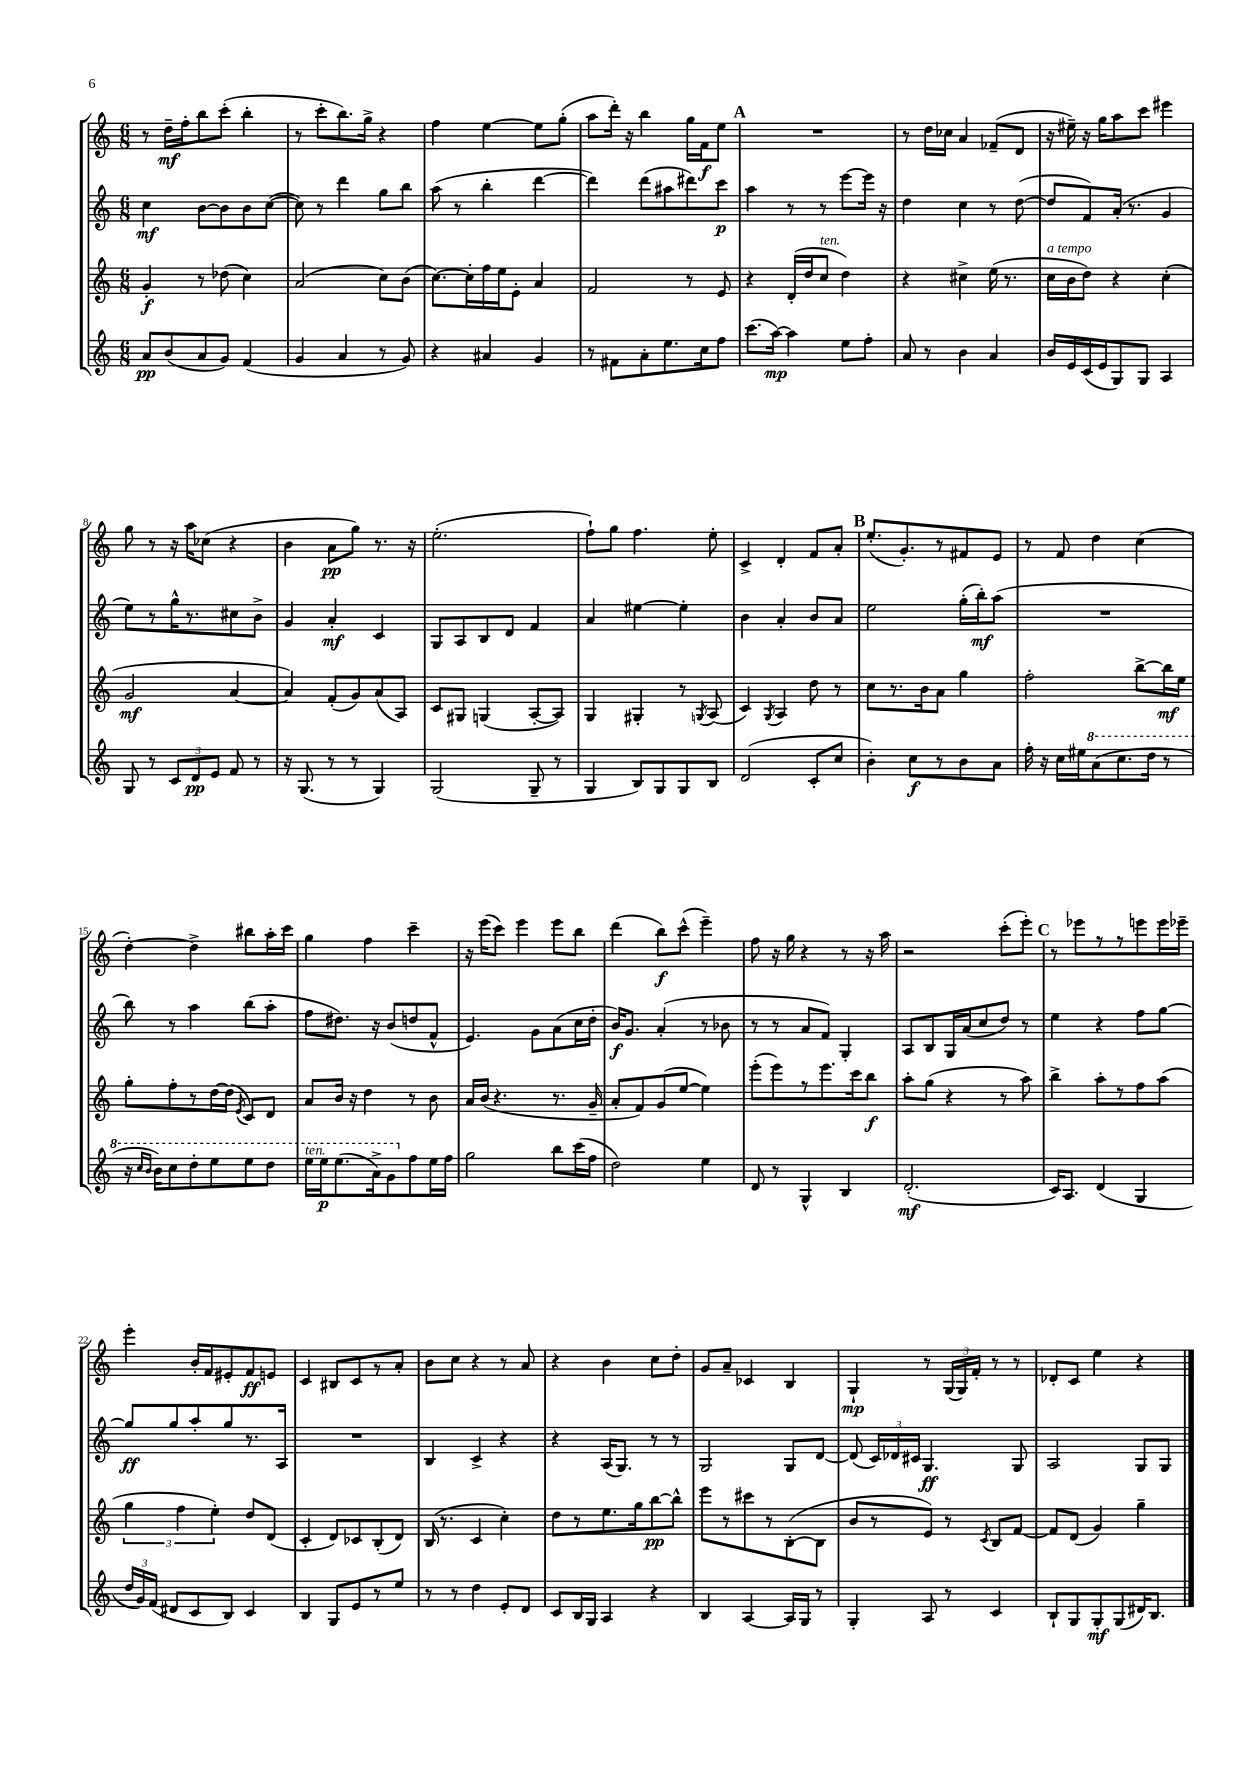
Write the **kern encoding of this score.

**kern	**dynam	**kern	**dynam	**kern	**dynam	**kern	**dynam
*part4	*part4	*part3	*part3	*part2	*part2	*part1	*part1
*staff4	*staff4	*staff3	*staff3	*staff2	*staff2	*staff1	*staff1
*clefG2	*	*clefG2	*	*clefG2	*	*clefG2	*
*k[]	*	*k[]	*	*k[]	*	*k[]	*
*M6/8	*	*M6/8	*	*M6/8	*	*M6/8	*
=1	=1	=1	=1	=1	=1	=1	=1
8a/L	pp	4g'/	f	4cc\	mf	8r	.
(8b/	.	.	.	.	.	16dd~\LL	mf
.	.	.	.	.	.	16ff'\J	.
8a/	.	8r	.	[8b\L	.	8bb\	.
8g/J)	.	(8dd-X\	.	8b\]	.	(8ccc'\J	.
(4f/	.	4cc\)	.	8b\	.	4bb'\	.
.	.	.	.	([8cc\J	.	.	.
=2	=2	=2	=2	=2	=2	=2	=2
4g/	.	(2a/	.	8cc\])	.	8r	.
.	.	.	.	8r	.	8ccc'\L	.
4a/	.	.	.	4ddd\	.	8.bb\)	.
.	.	.	.	.	.	16gg^\Jk	.
8r	.	8cc\L)	.	8gg\L	.	4r	.
8g/)	.	(8b\J	.	8bb\J	.	.	.
=3	=3	=3	=3	=3	=3	=3	=3
4r	.	[8.cc\L)	.	(8aa\	.	4ff\	.
.	.	.	.	8r	.	.	.
.	.	16cc'\L]	.	.	.	.	.
4a#X/	.	16ff\	.	4bb'\	.	[4ee\	.
.	.	16ee\J	.	.	.	.	.
.	.	8e'\J	.	.	.	.	.
4g/	.	4a/	.	[4ddd\	.	8ee\L]	.
.	.	.	.	.	.	(8gg'\J	.
=4	=4	=4	=4	=4	=4	=4	=4
8r	.	2f/	.	4ddd\])	.	8aa\L	.
8f#X\L	.	.	.	.	.	16ddd'\Jk)	.
.	.	.	.	.	.	16r	.
8a'\	.	.	.	(8ddd\L	.	4bb\	.
8.ee\	.	.	.	8aa#X\	.	.	.
.	.	8r	.	8ddd#X\)	.	16gg\LL	.
16cc\k	.	.	.	.	.	16f\J	f
8ff\J	.	8e/	.	8ccc\J	p	8ee\J	.
!!LO:REH:place=s1:t=A
=5	=5	=5	=5	=5	=5	=5	=5
(8.ccc\L	.	4r	.	4aa\	.	2.r	.
[16aa\Jk)	mp	.	.	.	.	.	.
4aa\]	.	(16d'/LL	.	8r	.	.	.
.	.	16dd/J	.	.	.	.	.
!	!	!LO:TX:a:i:t=ten.	!	!	!	!	!
.	.	8cc/J	.	8r	.	.	.
8ee\L	.	4dd\)	.	[8eee\L	.	.	.
8ff'\J	.	.	.	16eee\Jk]	.	.	.
.	.	.	.	16r	.	.	.
=6	=6	=6	=6	=6	=6	=6	=6
8a/	.	4r	.	4dd\	.	8r	.
8r	.	.	.	.	.	16dd\LL	.
.	.	.	.	.	.	16cc-X\JJ	.
4b\	.	4cc#X^\	.	4cc\	.	4a/	.
4a/	.	(16ee\	.	8r	.	(8f-X~/L	.
.	.	8.r	.	.	.	.	.
.	.	.	.	([8dd\	.	8d/J	.
=7	=7	=7	=7	=7	=7	=7	=7
!	!	!LO:TX:a:i:t=a tempo	!	!	!	!	!
16b/LL	.	16cc\LL	.	8dd/L]	.	16r	.
16e/	.	16b\J	.	.	.	16ee#X~\)	.
(16c/	.	8dd\J)	.	8f/)	.	16r	.
16e/J	.	.	.	.	.	16gg\KL	.
8G/)	.	4r	.	(16a'/Jk	.	8aa\	.
.	.	.	.	8.r	.	.	.
8G/J	.	.	.	.	.	8ccc\J	.
4A/	.	(4cc'\	.	4g/	.	4eee#X\	.
!!LO:LB:g=z
=8	=8	=8	=8	=8	=8	=8	=8
8G/	.	2g/	mf	8ee\L)	.	8gg\	.
8r	.	.	.	8r	.	8r	.
12c/L	.	.	.	16gg^^\K	.	16r	.
.	.	.	.	8.r	.	16aa\KL	.
12d/	pp	.	.	.	.	.	.
.	.	.	.	.	.	(8cc-X\J	.
12e/J	.	.	.	.	.	.	.
8f/	.	[4a/	.	8cc#X\	.	4r	.
8r	.	.	.	8b^\J	.	.	.
=9	=9	=9	=9	=9	=9	=9	=9
16r	.	4a/])	.	4g/	.	4b\	.
(8.G/	.	.	.	.	.	.	.
8r	.	(8f'/L	.	4a'/	mf	8a\L	pp
8r	.	8g/)	.	.	.	8gg\J)	.
4G/)	.	(8a/	.	4c/	.	8.r	.
.	.	8A/J)	.	.	.	.	.
.	.	.	.	.	.	16r	.
=10	=10	=10	=10	=10	=10	=10	=10
(2G/	.	8c/L	.	8G/L	.	(2.ee'\	.
.	.	8G#X/J	.	8A/	.	.	.
.	.	(4Gn/	.	8B/	.	.	.
.	.	.	.	8d/J	.	.	.
8G~/	.	[8A'/L	.	4f/	.	.	.
8r	.	8A/J])	.	.	.	.	.
=11	=11	=11	=11	=11	=11	=11	=11
4G/	.	4G/	.	4a/	.	8ff`\L)	.
.	.	.	.	.	.	8gg\J	.
8B/L)	.	4G#X'/	.	[4ee#X\	.	4.ff\	.
8G/	.	.	.	.	.	.	.
8G/	.	8r	.	4ee#'\]	.	.	.
.	.	8qGn/	.	.	.	.	.
8B/J	.	(8A/	.	.	.	8ee'\	.
=12	=12	=12	=12	=12	=12	=12	=12
(2d/	.	4c/)	.	4b\	.	4c^/	.
.	.	8qG/	.	.	.	.	.
.	.	4A/	.	4a'/	.	4d'/	.
8c'/L	.	8dd\	.	8b/L	.	8f/L	.
8cc/J	.	8r	.	8a/J	.	8a'/J	.
!!LO:REH:place=s1:t=B
=13	=13	=13	=13	=13	=13	=13	=13
4b'\)	.	8cc\L	.	2ee\	.	(8.ee'/L	.
.	.	8.r	.	.	.	.	.
.	.	.	.	.	.	8.g'/)	.
8cc\L	f	.	.	.	.	.	.
.	.	16b\k	.	.	.	.	.
8r	.	8a\J	.	.	.	8r	.
8b\	.	4gg\	.	(16gg'\LL	.	8f#X/	.
.	.	.	.	16bb'\J)	mf	.	.
8a\J	.	.	.	(8aa\J	.	8e/J	.
=14	=14	=14	=14	=14	=14	=14	=14
16ff'\	.	2ff'\	.	2.r	.	8r	.
16r	.	.	.	.	.	.	.
16cc\LL	.	.	.	.	.	8f/	.
16ee#X\J	.	.	.	.	.	.	.
*8va	*	*	*	*	*	*	*
(8aa\	.	.	.	.	.	4dd\	.
8.ccc\	.	.	.	.	.	.	.
.	.	[8bb^\L	.	.	.	(4cc\	.
16ddd\Jk	.	.	.	.	.	.	.
8r	.	16bb\L]	mf	.	.	.	.
.	.	16ee\JJ	.	.	.	.	.
!!LO:LB:g=z
=15	=15	=15	=15	=15	=15	=15	=15
16r	.	8gg'\L	.	8bb\)	.	[4dd'\)	.
16qqccc/LL	.	.	.	.	.	.	.
16qqbb/JJ	.	.	.	.	.	.	.
16bb\KL)	.	.	.	.	.	.	.
8ccc\	.	8ff'\	.	8r	.	.	.
8ddd'\	.	8r	.	4aa\	.	4dd^\]	.
8eee\	.	[16dd\L	.	.	.	.	.
.	.	(16dd\JJ]	.	.	.	.	.
.	.	8qe/	.	.	.	.	.
8eee\	.	8c/L)	.	(8bb\L	.	8bb#X\L	.
8ddd\J	.	8d/J	.	8aa'\J	.	16aa'\L	.
.	.	.	.	.	.	16ccc\JJ	.
=16	=16	=16	=16	=16	=16	=16	=16
!LO:TX:a:i:t=ten.	!	!	!	!	!	!	!
16eee\LL	.	8a/L	.	8ff\L	.	4gg\	.
16eee\J	p	.	.	.	.	.	.
(8.eee\	.	16b/Jk	.	8.dd#X\J)	.	.	.
.	.	16r	.	.	.	.	.
.	.	4dd\	.	.	.	4ff\	.
16aa^\k)	.	.	.	16r	.	.	.
8gg\	.	.	.	(8b/L	.	.	.
*X8va	*	*	*	*	*	*	*
8ff\	.	8r	.	8ddn/	.	4ccc~\	.
16ee\L	.	8b\	.	8f^^/J	.	.	.
16ff\JJ	.	.	.	.	.	.	.
=17	=17	=17	=17	=17	=17	=17	=17
2gg\	.	16a/LL	.	4.e/)	.	16r	.
.	.	(16b/JJ	.	.	.	(16eee\KL	.
.	.	4.r	.	.	.	8ccc\J)	.
.	.	.	.	.	.	4eee\	.
.	.	.	.	8g\L	.	.	.
8bb\L	.	8.r	.	(8a\	.	8eee\L	.
(16ccc\L	.	.	.	16cc\L	.	8bb\J	.
16ff\JJ	.	16g~/	.	16dd'\JJ	.	.	.
=18	=18	=18	=18	=18	=18	=18	=18
2dd\)	.	8a'/L	.	16b/KL)	f	(4ddd\	.
.	.	.	.	8.g/J	.	.	.
.	.	8f/)	.	.	.	.	.
.	.	(8g/	.	(4a'/	.	8bb\L)	f
.	.	[8ee/J	.	.	.	(8ccc^^\J	.
4ee\	.	4ee\])	.	8r	.	4eee~\)	.
.	.	.	.	8b-X\	.	.	.
=19	=19	=19	=19	=19	=19	=19	=19
8d/	.	(8eee'\L	.	8r	.	8ff\	.
8r	.	8eee\)	.	8r	.	16r	.
.	.	.	.	.	.	16gg\	.
4G^^/	.	8r	.	8a/L	.	4r	.
.	.	8.eee\	.	8f/J)	.	.	.
4B/	.	.	.	4G'/	.	8r	.
.	.	16ccc\k	.	.	.	.	.
.	.	8bb\J	f	.	.	16r	.
.	.	.	.	.	.	16aa\	.
=20	=20	=20	=20	=20	=20	=20	=20
(2.d'/	mf	8aa'\L	.	8A/L	.	2r	.
.	.	(8gg\J	.	8B/	.	.	.
.	.	4r	.	16G/L	.	.	.
.	.	.	.	(16a/J	.	.	.
.	.	.	.	8cc/	.	.	.
.	.	8r	.	8dd/J)	.	(8ccc'\L	.
.	.	8aa\)	.	8r	.	8eee'\J)	.
!!LO:REH:place=s1:t=C
=21	=21	=21	=21	=21	=21	=21	=21
16c/KL)	.	4bb^\	.	4ee\	.	8r	.
8.A/J	.	.	.	.	.	.	.
.	.	.	.	.	.	8eee-X\L	.
(4d/	.	8aa'\L	.	4r	.	8r	.
.	.	8r	.	.	.	8r	.
4G/	.	8ff\	.	8ff\L	.	8eeen\	.
.	.	(8aa\J	.	[8gg\J	.	16eee\L	.
.	.	.	.	.	.	16eee-X~\JJ	.
!!LO:LB:g=z
=22	=22	=22	=22	=22	=22	=22	=22
24dd/LL	.	6gg\	.	8gg/L]	ff	4eee'\	.
24g/)	.	.	.	.	.	.	.
(24f/JJ	.	.	.	.	.	.	.
8d#X/L	.	.	.	8gg/	.	.	.
.	.	6ff\	.	.	.	.	.
8c/	.	.	.	8aa'/	.	16b'/LL	.
.	.	.	.	.	.	16f/J	.
.	.	6ee'\)	.	.	.	.	.
8B/J)	.	.	.	8gg/	.	8e#X'/	.
4c/	.	8dd/L	.	8.r	.	8f/	ff
.	.	(8d/J	.	.	.	8en/J	.
.	.	.	.	16A/Jk	.	.	.
=23	=23	=23	=23	=23	=23	=23	=23
4B/	.	4c'/	.	2.r	.	4c/	.
8G/L	.	8d/L)	.	.	.	8B#X/L	.
8e/	.	8c-X/	.	.	.	8c/	.
8r	.	(8B'/	.	.	.	8r	.
8ee/J	.	8d/J)	.	.	.	8a'/J	.
=24	=24	=24	=24	=24	=24	=24	=24
8r	.	(16B/	.	4B/	.	8b\L	.
.	.	8.r	.	.	.	.	.
8r	.	.	.	.	.	8cc\J	.
4dd\	.	4c/	.	4c^/	.	4r	.
8e'/L	.	4cc'\)	.	4r	.	8r	.
8d/J	.	.	.	.	.	8a/	.
=25	=25	=25	=25	=25	=25	=25	=25
8c/L	.	8dd\L	.	4r	.	4r	.
16B/L	.	8r	.	.	.	.	.
16G/JJ	.	.	.	.	.	.	.
4A/	.	8.ee\	.	(16A/KL	.	4b\	.
.	.	.	.	8.G/J)	.	.	.
.	.	16gg\k	.	.	.	.	.
4r	.	[8bb\	pp	8r	.	8cc\L	.
.	.	8bb^^\J]	.	8r	.	8dd'\J	.
=26	=26	=26	=26	=26	=26	=26	=26
4B/	.	8eee\L	.	2G/	.	8g/L	.
.	.	8r	.	.	.	8a~/J	.
[4A/	.	8ccc#X\	.	.	.	4c-X/	.
.	.	8r	.	.	.	.	.
16A/LL]	.	([8B'\	.	8G/L	.	4B/	.
16G/JJ	.	.	.	.	.	.	.
8r	.	8B\J]	.	[8d/J	.	.	.
=27	=27	=27	=27	=27	=27	=27	=27
4G'/	.	8b/L	.	(8d/]	.	4G`/	mp
.	.	8r	.	24c/LL)	.	.	.
.	.	.	.	24d-X/	.	.	.
.	.	.	.	24c#X/JJ	.	.	.
8A/	.	8e/J)	.	4.G/	ff	8r	.
8r	.	8r	.	.	.	(24G/LL	.
.	.	.	.	.	.	24G/)	.
.	.	.	.	.	.	24f'/JJ	.
.	.	8qc/	.	.	.	.	.
4c/	.	8B/L	.	.	.	8r	.
.	.	[8f/J	.	8G/	.	8r	.
=28	=28	=28	=28	=28	=28	=28	=28
8B`/L	.	8f/L]	.	2A/	.	8d-X'/L	.
8G/	.	(8d/J	.	.	.	8c/J	.
8G'/	mf	4g/)	.	.	.	4ee\	.
(8G/	.	.	.	.	.	.	.
16d#X/K)	.	4gg~\	.	8G/L	.	4r	.
8.B/J	.	.	.	.	.	.	.
.	.	.	.	8G/J	.	.	.
==	==	==	==	==	==	==	==
*-	*-	*-	*-	*-	*-	*-	*-
